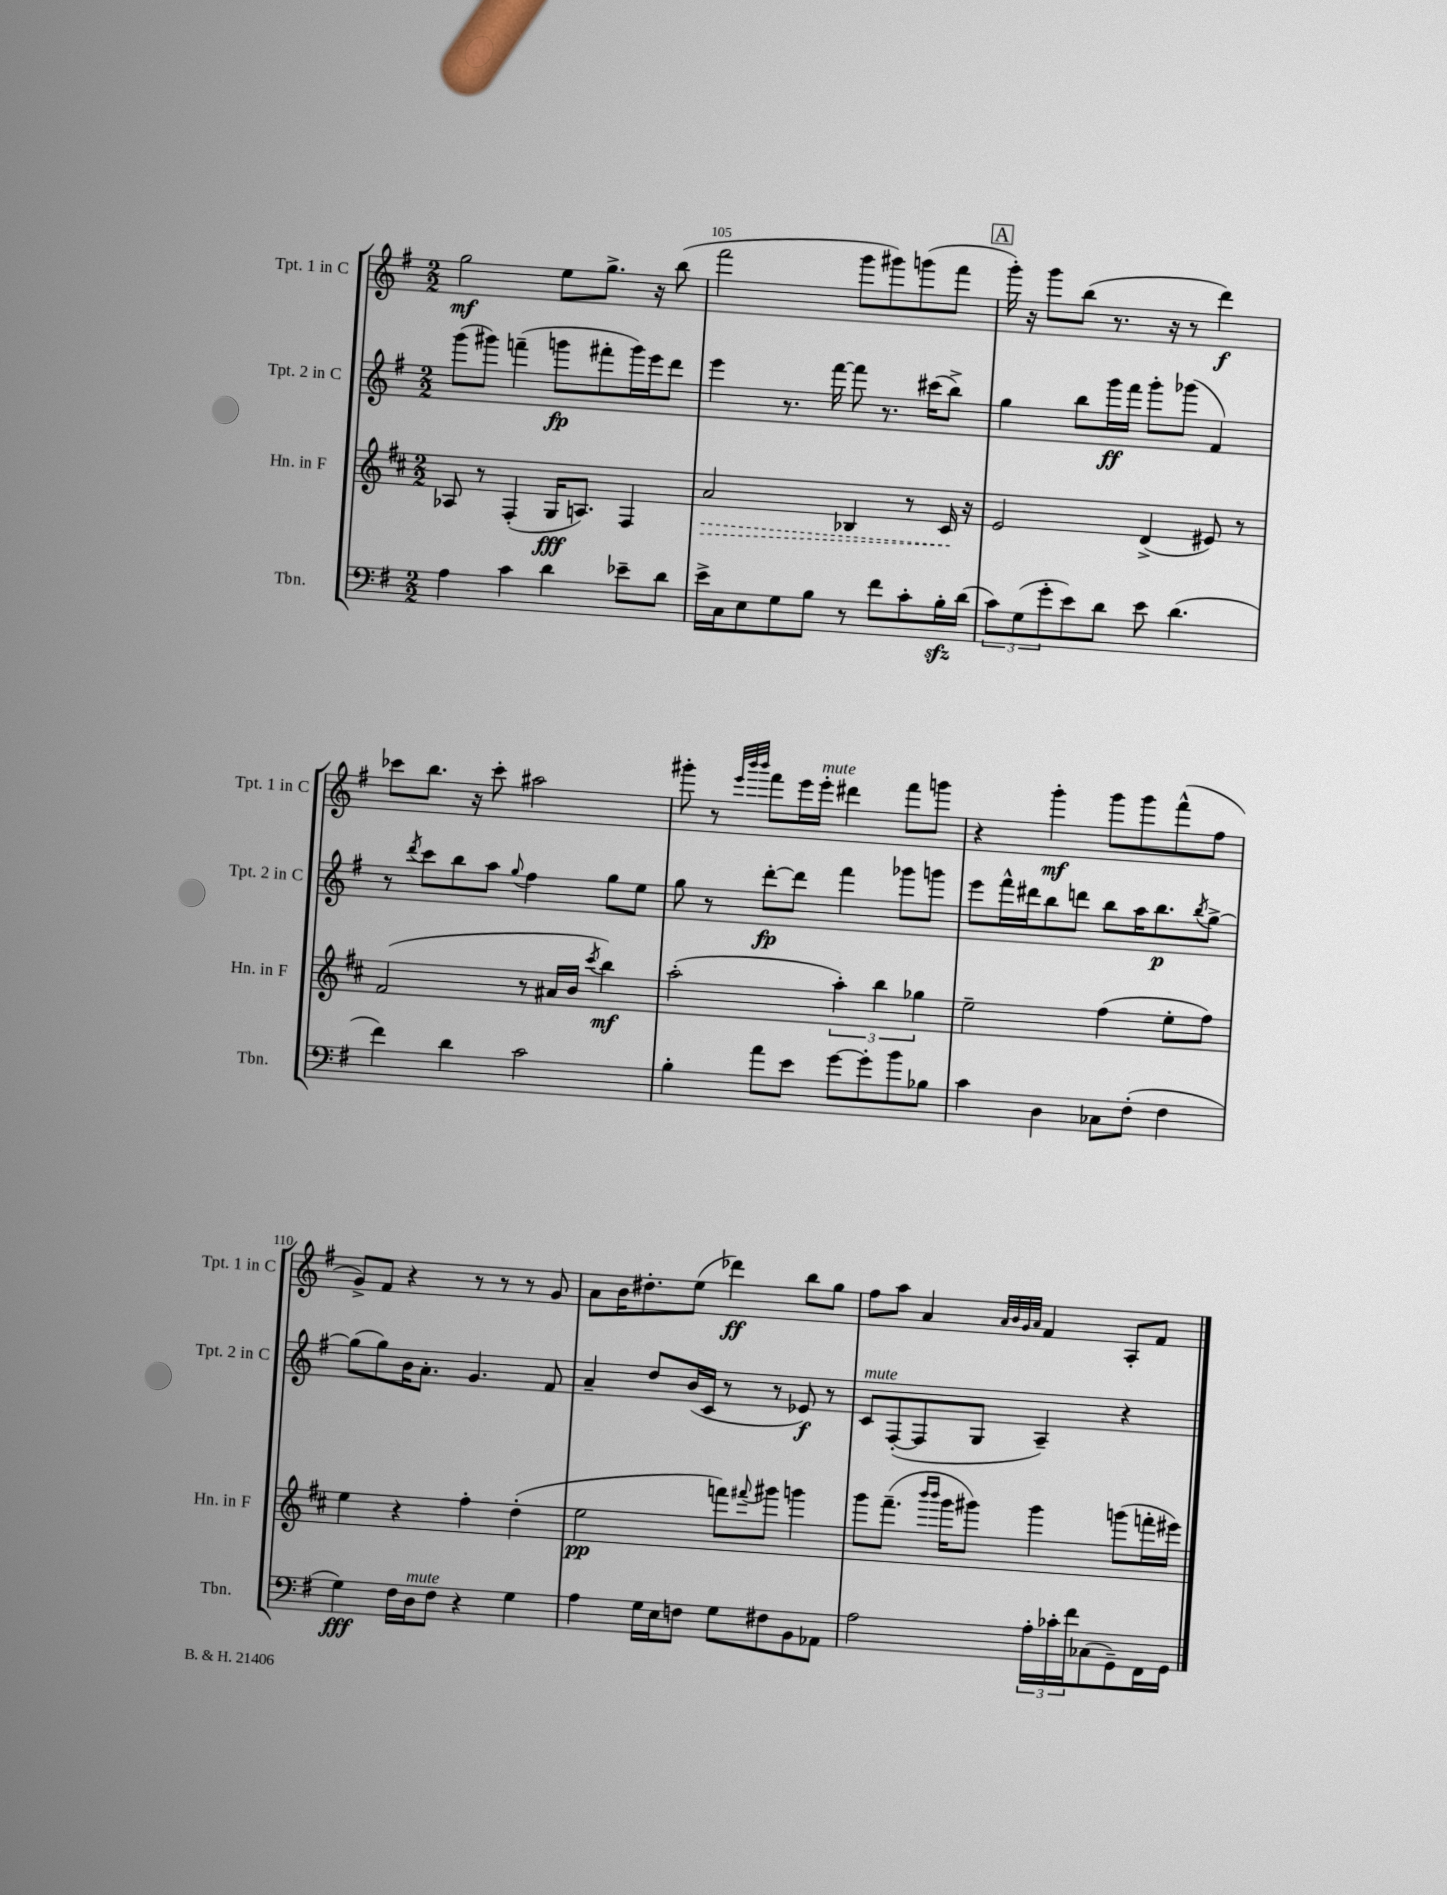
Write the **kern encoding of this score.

**kern	**kern	**kern	**kern
*staff4	*staff3	*staff2	*staff1
*clefF4	*clefG2	*clefG2	*clefG2
*k[f#]	*k[f#c#]	*k[f#]	*k[f#]
*M2/2	*M2/2	*M2/2	*M2/2
4A	8A-	(8ggg	2gg
.	8r	8ggg#)	.
4c	(4F#'	(4fff~	.
4d	16G	8ggg	8ee
.	8.A)	.	.
.	.	8fff#'	8.gg^
8e-~	4F#	16ggg)	.
.	.	16eee	16r
8d	.	8ddd	(8bb
=	=	=	=
16e^	2a	4eee	2fff#
16C	.	.	.
8E	.	.	.
8G	.	8.r	.
8B	.	.	.
.	.	[16fff#	.
8r	4B-	8fff#]	8ggg
8f#	.	8.r	8ggg#)
8c'	8r	.	(8ggg
.	.	(16ccc#	.
16B'	16c#	8bb^)	8fff#
(16d	16r	.	.
=	=	=	=
12c)	2e	4gg	16ggg')
.	.	.	16r
(12G	.	.	.
.	.	.	8ggg
12g'	.	.	.
8e)	.	8bb	(8bb
8d	.	16ggg	8.r
.	.	16fff#	.
8e	(4d^	8ggg'	.
.	.	.	16r
(4.d	.	(8ggg-	8r
.	8e#)	4f#)	4ddd)
.	8r	.	.
=	=	=	=
4f#)	(2f#	8r	8ccc-
.	.	8qddd	.
.	.	8ccc	8.bb
4d	.	8bb	.
.	.	.	16r
.	.	8aa	8ccc-'
.	.	8qqgg	.
2c	8r	4ff#	2aa#
.	16a#	.	.
.	16b	.	.
.	8qccc#	.	.
.	4bb)	8gg	.
.	.	8ee	.
=	=	=	=
4B'	(2aa'	8gg	8ggg#'
.	.	8r	8r
.	.	.	32qqeee
.	.	.	32qqbbb
.	.	.	32qqbbb
8a	.	[8ddd'	8fff#
8e	.	8ddd]	16eee
.	.	.	16eee'
[8g	6aa')	4fff#	4ddd#
8g']	.	.	.
.	6bb	.	.
8b	.	8ggg-	8fff#
.	6gg-	.	.
8B-	.	8ggg	8ggg
=	=	=	=
4c	2ee~	8eee	4r
.	.	16fff#^^	.
.	.	16ddd#	.
4D	.	8bb	4ggg'
.	.	8ddd	.
8C-	(4ff#	8bb	8ggg
(8F#'	.	16aa	8ggg
.	.	8.bb	.
4F#	8ee'	.	(8fff#^^
.	.	8qbb	.
.	8ff#)	[8gg^	8ff#
=	=	=	=
4G)	4ee	(8gg]	8g^)
.	.	8gg)	8f#
16F#	4r	16b	4r
16D	.	8.a'	.
8F#	.	.	.
4r	4ff#'	4.g	8r
.	.	.	8r
4G	(4dd'	.	8r
.	.	8f#	8g
=	=	=	=
4A	2ee	4a~	8a
.	.	.	16b
.	.	.	8.dd#'
16G	.	8dd	.
16E	.	.	.
8F	.	(16b	(8ee
.	.	16c	.
8G	8fff)	8r	4ddd-)
.	8qqfff#	.	.
8F#	8ggg#	8r	.
8BB	4ggg	8e-)	8bb
8AA-	.	8r	8gg
=	=	=	=
2A	8ggg	8c	8ff#
.	(8.fff#~	([8F#'	8aa
.	.	8F#]	4a
.	16qqbbb	.	.
.	16qqbbb	.	.
.	16ggg	.	.
.	8ggg#)	8G	.
.	.	.	32qqa
.	.	.	32qqb
.	.	.	32qqg
.	.	.	32qqa
24A'	4ggg#	4A~)	4f#
24c-'	.	.	.
24f#	.	.	.
(8C-	.	.	.
8GG~)	(8ggg	4r	8A'
16FF#	16fff'	.	8f#
16GG	16eee#)	.	.
==	==	==	==
*-	*-	*-	*-
